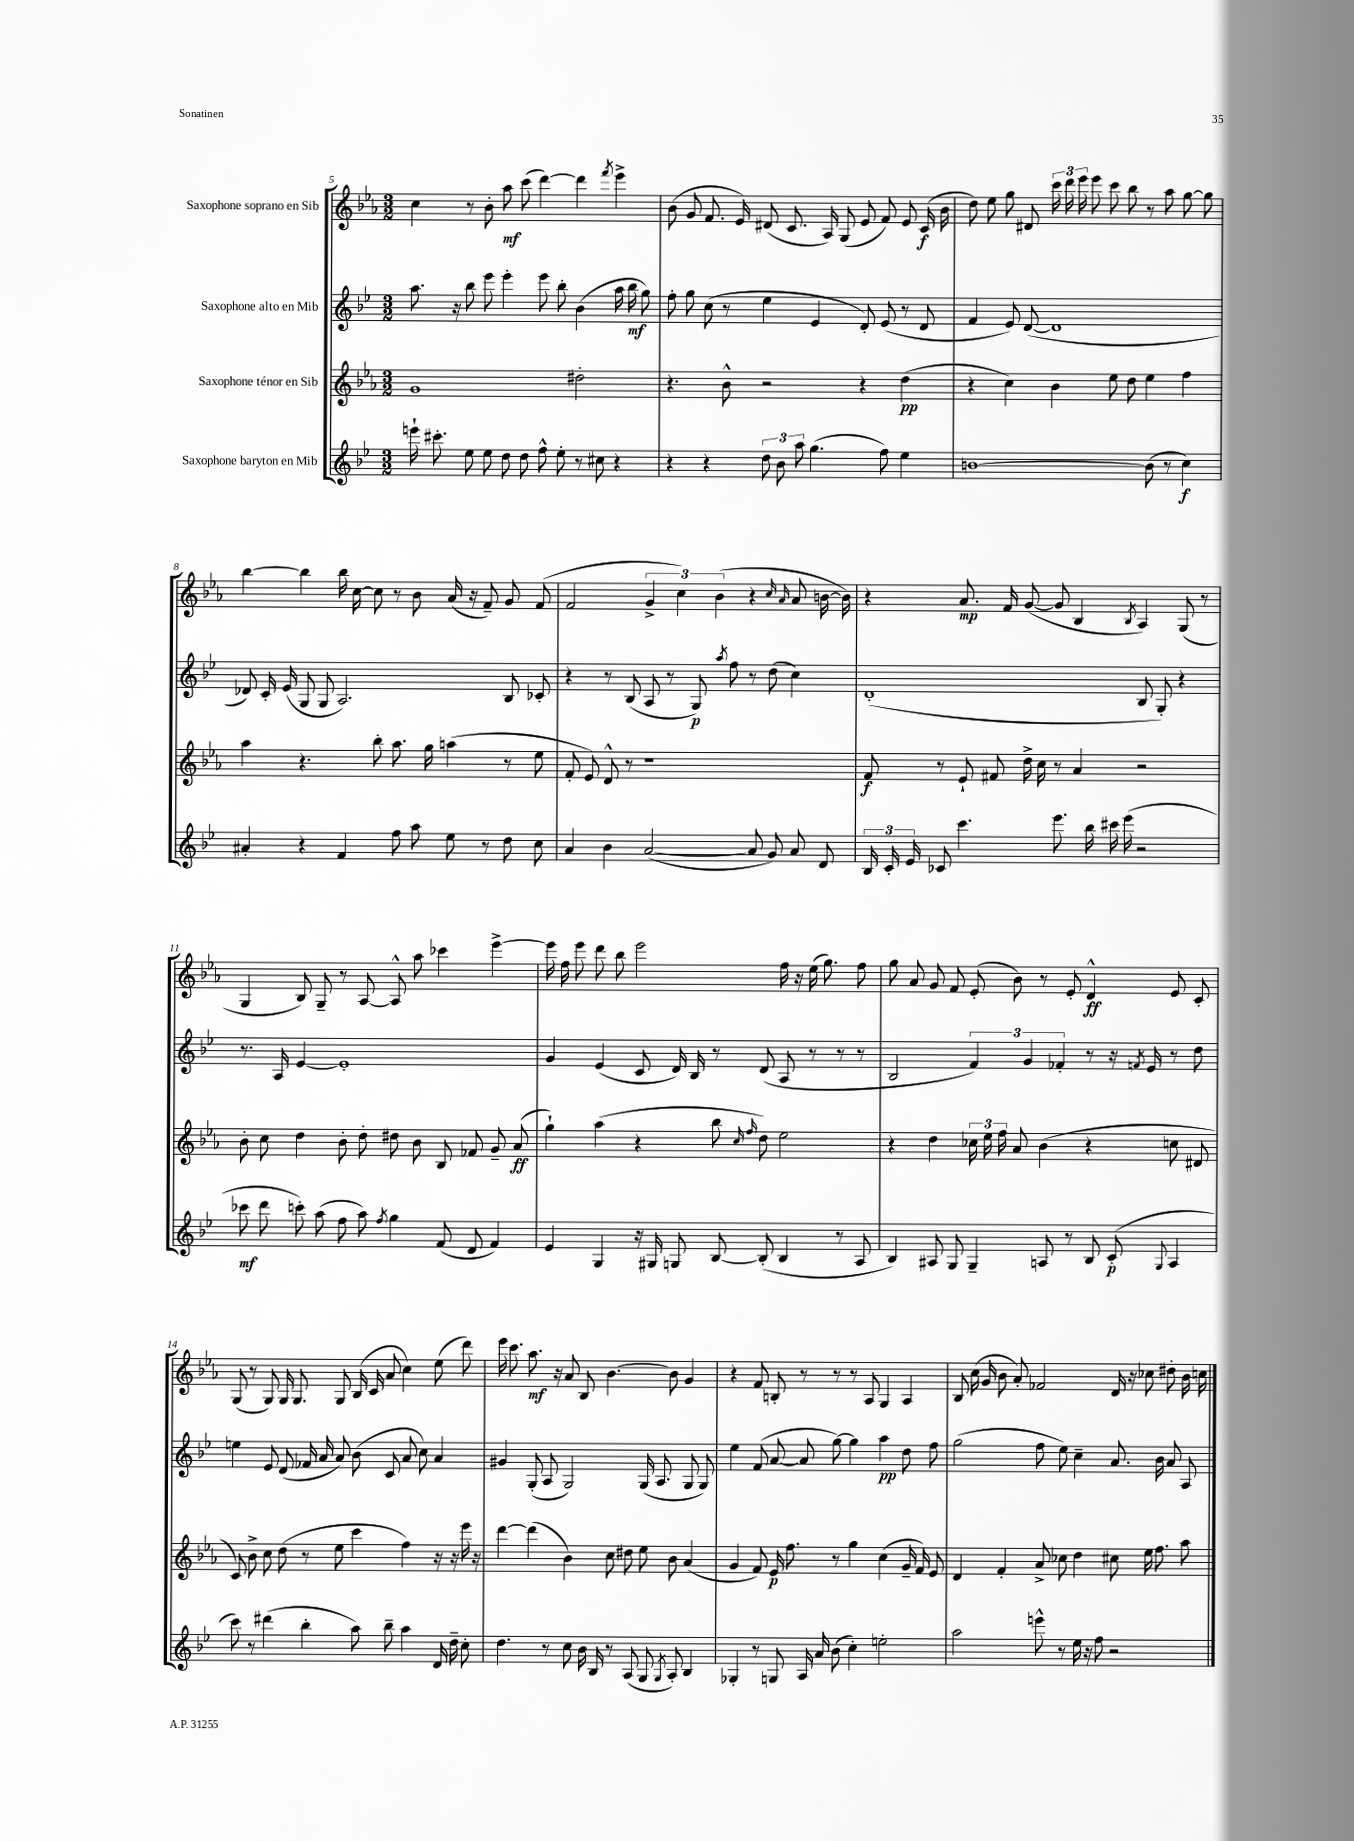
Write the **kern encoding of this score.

**kern	**dynam	**kern	**dynam	**kern	**dynam	**kern	**dynam
*part4	*part4	*part3	*part3	*part2	*part2	*part1	*part1
*staff4	*staff4	*staff3	*staff3	*staff2	*staff2	*staff1	*staff1
*I"Saxophone baryton en Mib	*	*I"Saxophone ténor en Sib	*	*I"Saxophone alto en Mib	*	*I"Saxophone soprano en Sib	*
*clefG2	*	*clefG2	*	*clefG2	*	*clefG2	*
*k[b-e-]	*	*k[b-e-a-]	*	*k[b-e-]	*	*k[b-e-a-]	*
*M3/2	*	*M3/2	*	*M3/2	*	*M3/2	*
=5	=5	=5	=5	=5	=5	=5	=5
16eeen`\	.	1g	.	8.aa\	.	4cc\	.
8.ccc#X'\	.	.	.	.	.	.	.
.	.	.	.	16r	.	.	.
8ee-\	.	.	.	8bb-\	.	8r	.
8ee-\	.	.	.	8eee-\	.	8b-'\	.
8dd\	.	.	.	4eee-'\	.	8aa-\	mf
8dd\	.	.	.	.	.	(8ccc\	.
8ff^^\	.	.	.	8eee-\	.	[4ddd\)	.
8ee-'\	.	.	.	8bb-'\	.	.	.
8r	.	2dd#X'\	.	(4b-\	.	4ddd\]	.
8cc#X\	.	.	.	.	.	.	.
.	.	.	.	.	.	8qfff/	.
4r	.	.	.	16aa\	.	4eee-^\	.
.	.	.	.	16bb-\	mf	.	.
.	.	.	.	8gg\)	.	.	.
=6	=6	=6	=6	=6	=6	=6	=6
4r	.	4.r	.	8ff'\	.	(8b-\	.
.	.	.	.	8gg\	.	8g/	.
4r	.	.	.	(8cc\	.	8.f/	.
.	.	8b-^^\	.	8r	.	.	.
.	.	.	.	.	.	16e-/)	.
12dd\	.	2r	.	4ee-\	.	(8d#X/	.
12b-\	.	.	.	.	.	.	.
.	.	.	.	.	.	8.c/	.
12aa\	.	.	.	.	.	.	.
(4.gg\	.	.	.	4e-/	.	.	.
.	.	.	.	.	.	16A-/)	.
.	.	.	.	.	.	(8G/	.
.	.	4r	.	8d'/)	.	8e-/	.
8ff\)	.	.	.	(8e-/	.	8f/)	.
4ee-\	.	(4dd\	pp	8r	.	8e-/	.
.	.	.	.	8d/	.	(16c/	f
.	.	.	.	.	.	16b-\	.
=7	=7	=7	=7	=7	=7	=7	=7
[1bn	.	4r	.	4f/	.	8dd\)	.
.	.	.	.	.	.	8ee-\	.
.	.	4cc\)	.	8e-/)	.	8gg\	.
.	.	.	.	([8d/	.	8d#X/	.
.	.	4b-\	.	1d]	.	24ccc\	.
.	.	.	.	.	.	24ddd\	.
.	.	.	.	.	.	24eee-\	.
.	.	.	.	.	.	8eee-\	.
.	.	8ee-\	.	.	.	8ccc\	.
.	.	8dd\	.	.	.	8bb-\	.
(8b\]	.	4ee-\	.	.	.	8r	.
8r	.	.	.	.	.	8aa-\	.
4cc\)	f	4ff\	.	.	.	[8gg\	.
.	.	.	.	.	.	8gg\]	.
!!LO:LB:g=z
=8	=8	=8	=8	=8	=8	=8	=8
4a#X'/	.	4aa-\	.	8d-X/)	.	[4bb-\	.
.	.	.	.	16c'/	.	.	.
.	.	.	.	(16e-/	.	.	.
4r	.	4.r	.	8G/	.	4bb-\]	.
.	.	.	.	8G/	.	.	.
4f/	.	.	.	2.A/)	.	16bb-\	.
.	.	.	.	.	.	[16cc\	.
.	.	8bb-'\	.	.	.	8cc\]	.
8ff\	.	8.aa-\	.	.	.	8r	.
8aa\	.	.	.	.	.	8b-\	.
.	.	16gg\	.	.	.	.	.
8ee-\	.	(4aan\	.	.	.	(16a-/	.
.	.	.	.	.	.	16r	.
8r	.	.	.	.	.	8f~/)	.
8dd\	.	8r	.	8B-/	.	8g/	.
8cc\	.	8ee-\	.	8c-X'/	.	(8f/	.
=9	=9	=9	=9	=9	=9	=9	=9
4a/	.	8f'/	.	4r	.	2f/	.
.	.	8e-/)	.	.	.	.	.
4b-\	.	8d^^/	.	8r	.	.	.
.	.	8r	.	(8B-/	.	.	.
([2a/	.	1r	.	8A/	.	6g^/	.
.	.	.	.	8r	.	.	.
.	.	.	.	.	.	6cc\)	.
.	.	.	.	8G/)	p	.	.
.	.	.	.	.	.	(6b-\	.
.	.	.	.	8qaa/	.	.	.
.	.	.	.	8ff\	.	.	.
8a/]	.	.	.	8r	.	4r	.
8g/)	.	.	.	(8dd\	.	.	.
.	.	.	.	.	.	16qqcc/	.
.	.	.	.	.	.	16qqa-/	.
8a/	.	.	.	4cc\)	.	8a-/	.
8d/	.	.	.	.	.	[16bn\	.
.	.	.	.	.	.	16b\])	.
=10	=10	=10	=10	=10	=10	=10	=10
24B-/	.	8f/	f	(1d'	.	4r	.
24c'/	.	.	.	.	.	.	.
24e-/	.	.	.	.	.	.	.
8c-X/	.	8r	.	.	.	.	.
4.ccc\	.	8e-`/	.	.	.	8.a-/	mp
.	.	8f#X/	.	.	.	.	.
.	.	.	.	.	.	16f/	.
.	.	16dd^\	.	.	.	([8g/	.
.	.	16cc\	.	.	.	.	.
8.eee-\	.	8r	.	.	.	8g/]	.
.	.	4a-/	.	.	.	4B-/	.
16bb-\	.	.	.	.	.	.	.
16ccc#X\	.	.	.	.	.	.	.
(16eee-\	.	.	.	.	.	.	.
.	.	.	.	.	.	8qB-/	.
2r	.	2r	.	8B-/	.	4A-/)	.
.	.	.	.	8G'/)	.	.	.
.	.	.	.	4r	.	(8G/	.
.	.	.	.	.	.	8r	.
!!LO:LB:g=z
=11	=11	=11	=11	=11	=11	=11	=11
8ccc-X\	mf	8b-'\	.	8.r	.	4G/	.
8ddd\	.	8cc\	.	.	.	.	.
.	.	.	.	16A/	.	.	.
8cccn'\)	.	4dd\	.	[4e-/	.	8B-/)	.
(8aa\	.	.	.	.	.	8G~/	.
8ff\	.	8b-'\	.	1e-']	.	8r	.
8aa\)	.	8dd'\	.	.	.	[8A-/	.
8qff/	.	.	.	.	.	.	.
4gg\	.	8dd#X\	.	.	.	8A-^^/]	.
.	.	8b-\	.	.	.	8aa-\	.
(8f/	.	8B-/	.	.	.	4ccc-X\	.
8d/	.	8f-X/	.	.	.	.	.
4f/)	.	8g~/	.	.	.	[4eee-^\	.
.	.	(8a-/	ff	.	.	.	.
=12	=12	=12	=12	=12	=12	=12	=12
4e-/	.	4gg`\)	.	4g/	.	16eee-\]	.
.	.	.	.	.	.	16ff\	.
.	.	.	.	.	.	8eee-\	.
4G/	.	(4aa-\	.	(4e-/	.	8ddd\	.
.	.	.	.	.	.	8bb-\	.
16r	.	4r	.	8c/	.	2eee-\	.
16G#X/	.	.	.	.	.	.	.
8Gn/	.	.	.	16d/)	.	.	.
.	.	.	.	16B-/	.	.	.
[8B-/	.	8bb-\	.	8r	.	.	.
.	.	16qqcc/	.	.	.	.	.
.	.	16qqff/	.	.	.	.	.
(8B-'/]	.	8dd\)	.	(8d/	.	.	.
4B-/	.	2ee-\	.	8A/	.	16ff\	.
.	.	.	.	.	.	16r	.
.	.	.	.	8r	.	(16ee-\	.
.	.	.	.	.	.	8.gg\)	.
8r	.	.	.	8r	.	.	.
8A/	.	.	.	8r	.	8ff\	.
=13	=13	=13	=13	=13	=13	=13	=13
4B-/)	.	4r	.	2B-/	.	8gg\	.
.	.	.	.	.	.	8a-/	.
8A#X/	.	4dd\	.	.	.	8g/	.
8G/	.	.	.	.	.	8f/	.
4G~/	.	24cc-X\	.	6f/)	.	(8e-'/	.
.	.	24ee-\	.	.	.	.	.
.	.	24ff\	.	.	.	.	.
.	.	8a-/	.	.	.	8b-\)	.
.	.	.	.	6g/	.	.	.
8An/	.	(4b-\	.	.	.	8r	.
.	.	.	.	6f-X'/	.	.	.
8r	.	.	.	.	.	8e-'/	.
8B-/	.	4r	.	8r	.	4d^^/	ff
(8c'/	p	.	.	16r	.	.	.
.	.	.	.	8qfn/	.	.	.
.	.	.	.	16e-/	.	.	.
8qqG/	.	.	.	.	.	.	.
4A/	.	8ccn\	.	8r	.	8e-/	.
.	.	8d#X/	.	8dd\	.	8c'/	.
!!LO:LB:g=z
=14	=14	=14	=14	=14	=14	=14	=14
8ccc\)	.	8c/)	.	4een\	.	(8G/	.
8r	.	8b-^\	.	.	.	8r	.
(4ddd#X\	.	8cc\	.	8e-/	.	8G/)	.
.	.	(8dd\	.	(8d/	.	16G/	.
.	.	.	.	.	.	8.G/	.
4bb-'\	.	8r	.	16f-X/	.	.	.
.	.	.	.	16a/	.	.	.
.	.	8ee-\	.	8a/)	.	8G/	.
8aa\)	.	4ccc\	.	(8b-\	.	(16B-/	.
.	.	.	.	.	.	16c/	.
8bb-~\	.	.	.	8c/	.	8a-/	.
4aa\	.	4ff\)	.	8a/	.	4cc\)	.
.	.	.	.	8cc\)	.	.	.
16d/	.	16r	.	4a/	.	(8ee-\	.
16dd~\	.	16r	.	.	.	.	.
8cc'\	.	16eee-\	.	.	.	8ddd\)	.
.	.	16r	.	.	.	.	.
=15	=15	=15	=15	=15	=15	=15	=15
4.dd\	.	[4ddd\	.	4g#X/	.	16eee-\	.
.	.	.	.	.	.	8.ccc\	.
.	.	(4ddd\]	.	(8G'/	.	8.aa-\	mf
8r	.	.	.	8A/	.	.	.
.	.	.	.	.	.	16r	.
8cc\	.	4b-\)	.	2G/)	.	8a-/	.
16b-\	.	.	.	.	.	8B-/	.
16B-/	.	.	.	.	.	.	.
8r	.	8cc\	.	.	.	[4.b-\	.
(8A/	.	8dd#X\	.	.	.	.	.
8G/	.	8ee-\	.	(16G/	.	.	.
.	.	.	.	8.A/	.	.	.
8qG/	.	.	.	.	.	.	.
8A'/)	.	8b-\	.	.	.	8b-\]	.
4B-/	.	(4a-/	.	8G/	.	4g/	.
.	.	.	.	8G/)	.	.	.
=16	=16	=16	=16	=16	=16	=16	=16
4G-X'/	.	4g/	.	4ee-\	.	4r	.
8r	.	8f/)	.	(8f/	.	8f/	.
8Gn/	.	16e-/	p	[8a/	.	8Bn'/	.
.	.	8.ff\	.	.	.	.	.
16A/	.	.	.	8a/]	.	8r	.
16a/	.	.	.	.	.	.	.
(8b-\	.	8r	.	[8gg\)	.	8r	.
4cc'\)	.	4gg\	.	4gg\]	.	8r	.
.	.	.	.	.	.	8A-/	.
2een'\	.	(4cc\	.	4aa\	pp	4G/	.
.	.	16g~/	.	8dd\	.	4A-/	.
.	.	16f/)	.	.	.	.	.
.	.	8e-/	.	8ff\	.	.	.
=17	=17	=17	=17	=17	=17	=17	=17
2aa\	.	4d/	.	(2gg\	.	8B-/	.
.	.	.	.	.	.	(16cc\	.
.	.	.	.	.	.	16g/	.
.	.	4f'/	.	.	.	8b-\	.
.	.	.	.	.	.	8a-'/)	.
8eeen^^\	.	8a-^/	.	8ff\	.	2f-X/	.
8r	.	8cc-X\	.	8ee-\)	.	.	.
16ee-\	.	4dd\	.	4cc~\	.	.	.
16r	.	.	.	.	.	.	.
8ff\	.	.	.	.	.	.	.
2r	.	8cc#X\	.	8.a/	.	16d/	.
.	.	.	.	.	.	16r	.
.	.	16ee-\	.	.	.	8cc-X\	.
.	.	8.ff\	.	16b-\	.	.	.
.	.	.	.	8a/	.	8dd#X'\	.
.	.	8aa-\	.	8A/	.	16b-\	.
.	.	.	.	.	.	16ccn\	.
==	==	==	==	==	==	==	==
*-	*-	*-	*-	*-	*-	*-	*-
